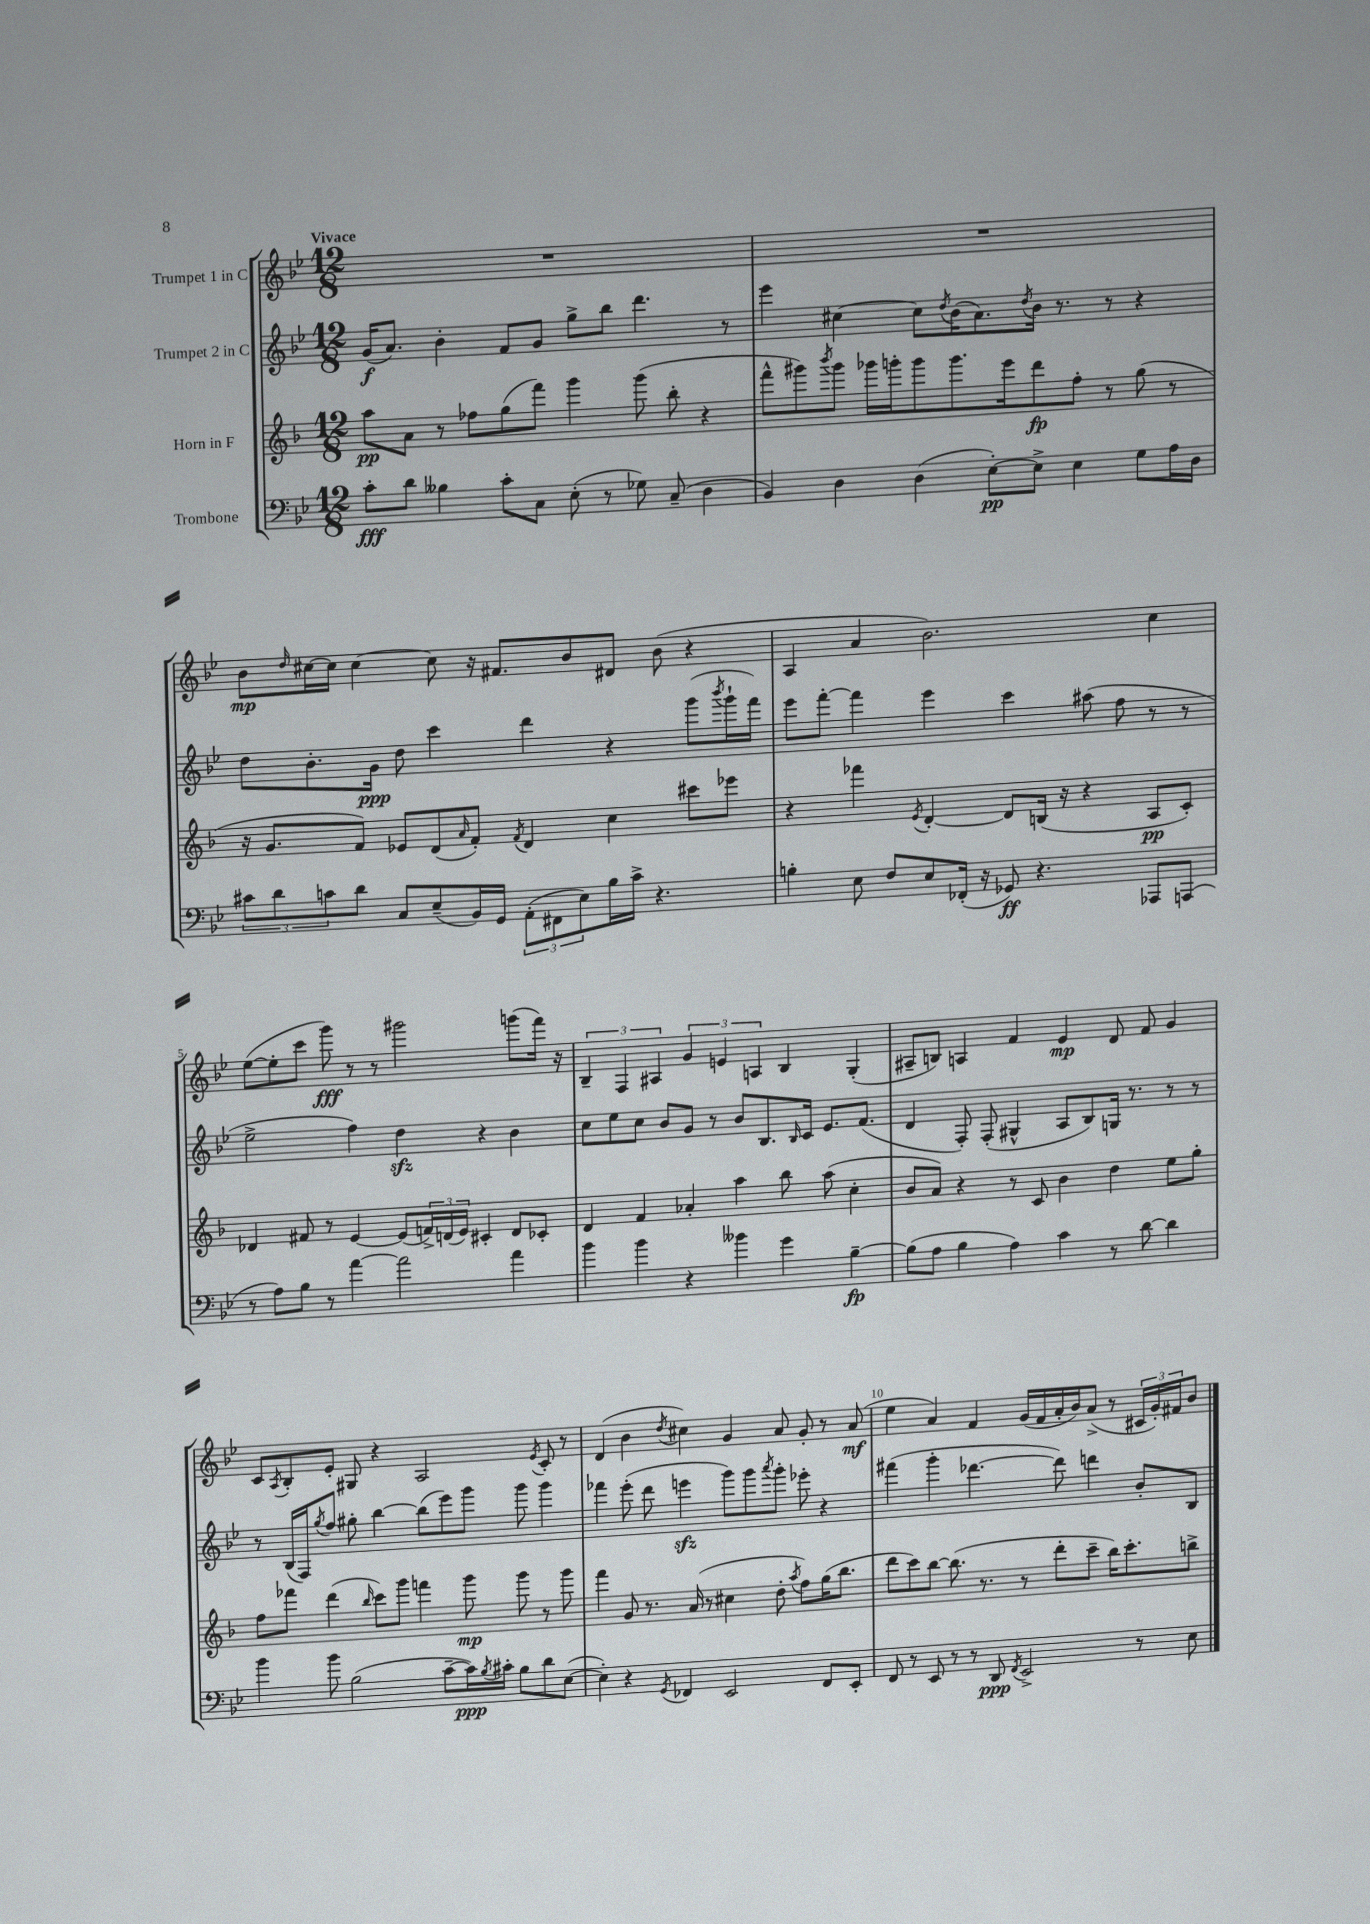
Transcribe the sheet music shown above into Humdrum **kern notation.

**kern	**dynam	**kern	**dynam	**kern	**dynam	**kern	**dynam
*part4	*part4	*part3	*part3	*part2	*part2	*part1	*part1
*staff4	*staff4	*staff3	*staff3	*staff2	*staff2	*staff1	*staff1
*I"Trombone	*	*I"Horn in F	*	*I"Trumpet 2 in C	*	*I"Trumpet 1 in C	*
*clefF4	*	*clefG2	*	*clefG2	*	*clefG2	*
*k[b-e-]	*	*k[b-]	*	*k[b-e-]	*	*k[b-e-]	*
*M12/8	*	*M12/8	*	*M12/8	*	*M12/8	*
=1	=1	=1	=1	=1	=1	=1	=1
!	!	!	!	!	!	!LO:TX:a:B:t=Vivace	!
8c'\L	fff	8aa\L	pp	(16g/KL	f	1.r	.
.	.	.	.	8.a/J)	.	.	.
8d\J	.	8a\J	.	.	.	.	.
4B--X\	.	8r	.	4b-'\	.	.	.
.	.	8ff-X\L	.	.	.	.	.
8c'\L	.	(8gg\	.	8f/L	.	.	.
8C\J	.	8fff\J)	.	8g/J	.	.	.
(8E-'\	.	4ggg\	.	8gg^\L	.	.	.
8r	.	.	.	8bb-\J	.	.	.
8G-X\)	.	(8ggg\	.	4.ddd\	.	.	.
(8C~/	.	8bb-'\	.	.	.	.	.
4D\	.	4r	.	.	.	.	.
.	.	.	.	8r	.	.	.
=2	=2	=2	=2	=2	=2	=2	=2
4BB-/)	.	8fff^^\L	.	4eee-\	.	1.r	.
.	.	8ggg#X\)	.	.	.	.	.
.	.	8qbbb-/	.	.	.	.	.
4D\	.	8ggg#\J	.	[4cc#X\	.	.	.
.	.	16ggg-X\LL	.	.	.	.	.
.	.	16gggn'\J	.	.	.	.	.
(4D\	.	8ggg\	.	8cc#\L]	.	.	.
.	.	.	.	8qdd/	.	.	.
.	.	8.ggg\	.	(16b-\K	.	.	.
.	.	.	.	8.a\)	.	.	.
[8E-'\L)	pp	.	.	.	.	.	.
.	.	16eee\k	.	.	.	.	.
.	.	.	.	8qdd/	.	.	.
8E-^\J]	.	8ddd\	fp	16b-\Jk	.	.	.
.	.	.	.	8.r	.	.	.
4E-\	.	8ff'\J	.	.	.	.	.
.	.	8r	.	8r	.	.	.
8G\L	.	(8gg\	.	4r	.	.	.
16A\L	.	8r	.	.	.	.	.
16D\JJ	.	.	.	.	.	.	.
!!LO:LB:g=z
=3	=3	=3	=3	=3	=3	=3	=3
12c#X\L	.	16r	.	8dd\L	.	8b-\L	mp
.	.	8.g/L	.	.	.	.	.
12d\	.	.	.	.	.	.	.
.	.	.	.	.	.	16qqdd/	.
.	.	.	.	8.b-'\	.	[16cc#X\L	.
12cn\	.	.	.	.	.	.	.
.	.	.	.	.	.	16cc#\JJ]	.
8d\J	.	8f/J)	.	.	.	[4cc#\	.
.	.	.	.	16g\Jk	ppp	.	.
8C/L	.	8e-X/L	.	8dd\	.	.	.
(8E-~/	.	(8d/	.	4ccc\	.	8cc#\]	.
.	.	16qqa/	.	.	.	.	.
16BB-/L)	.	8f'/J)	.	.	.	16r	.
16GG/JJ	.	.	.	.	.	8.f#X/L	.
.	.	8qf/	.	.	.	.	.
(12AA'\L	.	4d/	.	4ddd\	.	.	.
12FF#X\	.	.	.	.	.	.	.
.	.	.	.	.	.	8b-/	.
12E-\)	.	.	.	.	.	.	.
16B-\L	.	4cc\	.	4r	.	8d#X/J	.
16c^\JJ	.	.	.	.	.	.	.
4.r	.	.	.	.	.	(8b-\	.
.	.	8ccc#X\L	.	(8ggg\L	.	4r	.
.	.	.	.	8qbbb-/	.	.	.
.	.	8eee-X\J	.	16ggg`\L	.	.	.
.	.	.	.	16fff\JJ)	.	.	.
=4	=4	=4	=4	=4	=4	=4	=4
4Bn'\	.	4r	.	8eee-\L	.	4A/	.
.	.	.	.	[8fff'\J	.	.	.
8E-\	.	4fff-X\	.	4fff\]	.	4a/	.
8F/L	.	.	.	.	.	.	.
.	.	8qe/	.	.	.	.	.
8E-/	.	[4d'/	.	4eee-\	.	2.b-\)	.
(16FF-X'/Jk	.	.	.	.	.	.	.
16r	.	.	.	.	.	.	.
8GG-X/)	ff	8d/L]	.	4ccc\	.	.	.
4.r	.	(16Bn/Jk	.	.	.	.	.
.	.	16r	.	.	.	.	.
.	.	4r	.	(8aa#X\	.	.	.
.	.	.	.	8ff\	.	.	.
8AAA-X/L	.	8A/L	pp	8r	.	4cc\	.
(8AAAn/J	.	8c'/J)	.	8r	.	.	.
!!LO:LB:g=z
=5	=5	=5	=5	=5	=5	=5	=5
8r	.	4d-X/	.	2ee-^\	.	([8ee-\L	.
8A\L)	.	.	.	.	.	8ee-'\]	.
8B-\J	.	8f#X/	.	.	.	8ccc\J	.
8r	.	8r	.	.	.	8ggg\)	fff
[4a\	.	[4e/	.	4ff\)	.	8r	.
.	.	.	.	.	.	8r	.
2a\]	.	(8e/L]	.	4ddzz\	.	2ggg#X\	.
.	.	24fn^/L)	.	.	.	.	.
.	.	(24dn/	.	.	.	.	.
.	.	24e/JJ)	.	.	.	.	.
.	.	4c#X'/	.	4r	.	.	.
4a\	.	8d/L	.	4b-\	.	(8gggn\L	.
.	.	8c-X'/J	.	.	.	16fff\Jk)	.
.	.	.	.	.	.	16r	.
=6	=6	=6	=6	=6	=6	=6	=6
4b-\	.	4d/	.	8cc\L	.	6B-~/	.
.	.	.	.	8ee-\	.	.	.
.	.	.	.	.	.	6F/	.
4b-\	.	4f/	.	8cc\J	.	.	.
.	.	.	.	.	.	6A#X/	.
.	.	.	.	8b-/L	.	.	.
4r	.	4a-X'/	.	8g/J	.	6g/	.
.	.	.	.	8r	.	.	.
.	.	.	.	.	.	6en/	.
4b--X\	.	4aa\	.	8b-/L	.	.	.
.	.	.	.	.	.	6An/	.
.	.	.	.	8.B-/	.	.	.
4g\	.	8bb-\	.	.	.	4B-/	.
.	.	.	.	16qqB-/	.	.	.
.	.	.	.	16c/Jk	.	.	.
.	.	(8aa\	.	8.e-/L	.	.	.
[4B-~\	fp	4cc'\	.	.	.	(4G'/	.
.	.	.	.	(8.f/J	.	.	.
=7	=7	=7	=7	=7	=7	=7	=7
(8B-\L]	.	8b-/L	.	4d/	.	8A#X~/L	.
8A\J	.	8a/J)	.	.	.	8Bn/J)	.
4B-\	.	4r	.	8F'/)	.	4An/	.
.	.	.	.	(8F'/	.	.	.
4A\)	.	8r	.	4G#X^^/	.	4f/	.
.	.	8c/	.	.	.	.	.
4c\	.	4b-\	.	8A/L	.	4e-/	mp
.	.	.	.	8B-/)	.	.	.
8r	.	4dd\	.	16Gn/Jk	.	8d/	.
.	.	.	.	8.r	.	.	.
[8d\	.	.	.	.	.	8f/	.
4d\]	.	8ee\L	.	8r	.	4g/	.
.	.	8gg'\J	.	8r	.	.	.
!!LO:LB:g=z
=8	=8	=8	=8	=8	=8	=8	=8
4b-\	.	8ff\L	.	8r	.	8c/L	.
.	.	.	.	.	.	8qA/	.
.	.	8fff-X\J	.	(16B-/LL	.	8B-'/	.
.	.	.	.	16F/J)	.	.	.
.	.	.	.	8qgg/	.	.	.
8b-\	.	(4ddd\	.	8ff/J	.	8e-'/J	.
(2B-\	.	.	.	8gg#X'\	.	8G#X/	.
.	.	16qqbb-/	.	.	.	.	.
.	.	8ccc\L)	.	[4bb-\	.	4r	.
.	.	8ggg\J	.	.	.	.	.
.	.	4fffn\	.	(8bb-\L]	.	2A/	.
[8c~\L	.	.	.	8eee-\)	.	.	.
16c\L])	ppp	8ggg\	mp	8ggg\J	.	.	.
8qB-/	.	.	.	.	.	.	.
16c#X'\JJ	.	.	.	.	.	.	.
8B-\L	.	8ggg\	.	8ggg\	.	.	.
.	.	.	.	.	.	8qe-/	.
8d\	.	8r	.	4ggg\	.	8c'/	.
([8E-\J	.	8ggg\	.	.	.	8r	.
=9	=9	=9	=9	=9	=9	=9	=9
4E-'\])	.	4fff\	.	4fff-X\	.	(4d/	.
4r	.	8g/	.	(8eee-'\	.	4b-\	.
.	.	8.r	.	8ddd\	.	.	.
8qGG/	.	.	.	.	.	8qdd/	.
4FF-X/	.	.	.	4eeenzz\	.	4cc#X\)	.
.	.	(16a/	.	.	.	.	.
.	.	8r	.	.	.	.	.
2EE-/	.	4cc#X\	.	8ggg\L)	.	4g/	.
.	.	.	.	8ggg\	.	.	.
.	.	.	.	8qaaa/	.	.	.
.	.	8dd'\	.	8ggg'\J	.	8a/	.
.	.	8qaa/	.	.	.	.	.
.	.	8ff\L)	.	8eee-X'\	.	8g'/	.
8FF-/L	.	(16gg\K	.	4r	.	8r	.
.	.	8.bb-\J	.	.	.	.	.
8EE-'/J	.	.	.	.	.	(8a/	mf
=10	=10	=10	=10	=10	=10	=10	=10
8FF/	.	8ddd\L	.	(4fff#X\	.	4ee-\	.
8r	.	8ccc\)	.	.	.	.	.
8EE-/	.	[8bb-\J	.	4ggg'\	.	4a/)	.
8r	.	(8.bb-\]	.	.	.	.	.
8r	.	.	.	[4.ddd-X\	.	4f/	.
.	.	8.r	.	.	.	.	.
8DD/	ppp	.	.	.	.	.	.
8qFF/	.	.	.	.	.	.	.
2EE-^/	.	8r	.	.	.	(16g/LL	.
.	.	.	.	.	.	16f/	.
.	.	8ddd'\L	.	8ddd-\])	.	16a'/	.
.	.	.	.	.	.	16b-/J)	.
.	.	8ccc~\J	.	4dddn\	.	(8a^/J	.
.	.	16bb-\KL)	.	.	.	8r	.
.	.	8.ccc'\	.	.	.	.	.
8r	.	.	.	8b-'/L	.	24c#X/LL	.
.	.	.	.	.	.	24g'/)	.
.	.	.	.	.	.	24f#X/J	.
8E-\	.	8bbn^\J	.	8B-/J	.	8b-/J	.
==	==	==	==	==	==	==	==
*-	*-	*-	*-	*-	*-	*-	*-
